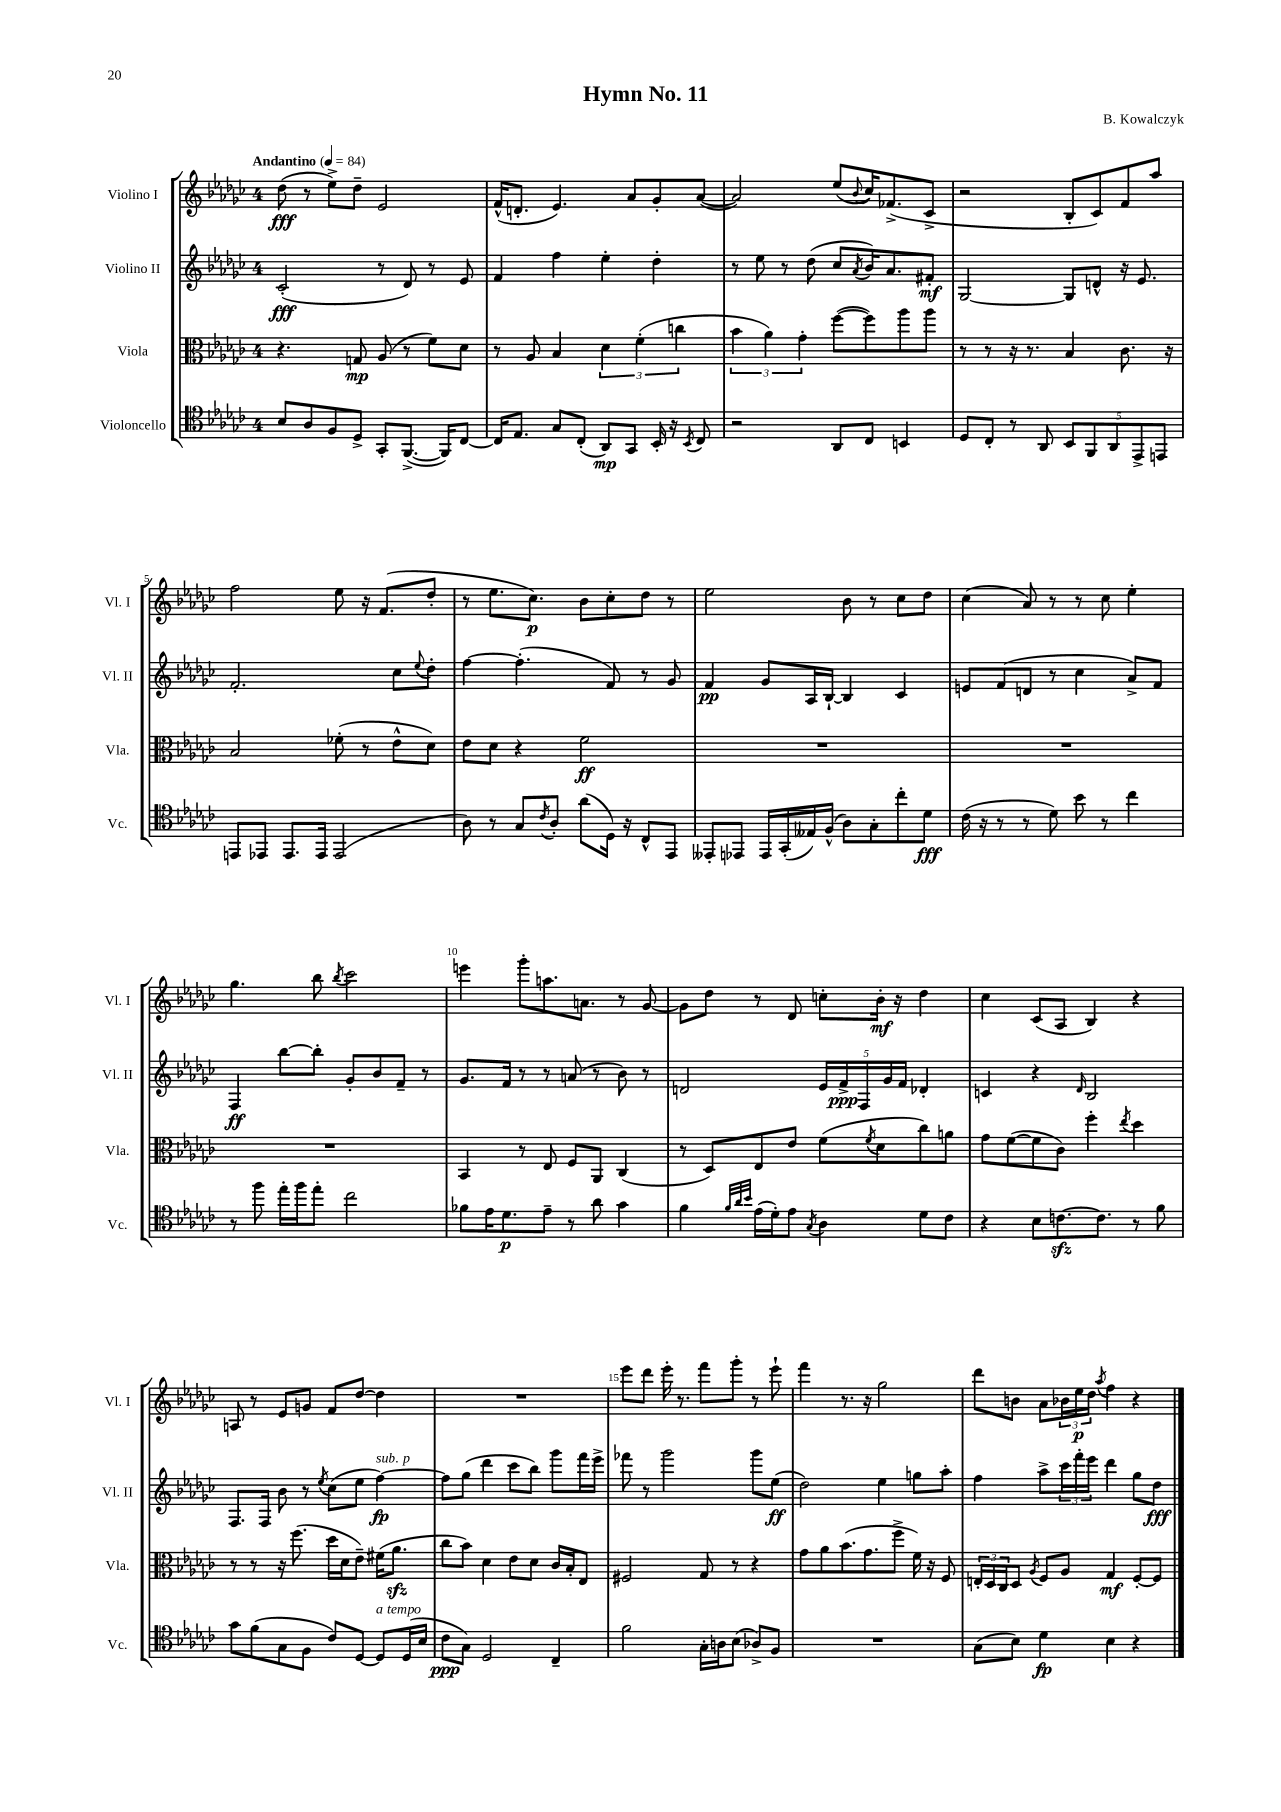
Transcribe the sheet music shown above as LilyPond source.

\header { title = "Hymn No. 11" composer = "B. Kowalczyk" }
<<
\new StaffGroup <<
\new Staff = "s0" \with { instrumentName = "Violino I" shortInstrumentName = "Vl. I" } {
    \clef treble \key ges \major \once \override Staff.TimeSignature.style = #'single-digit \time 4/4 \tempo "Andantino" 4 = 84
    des''8\fff( r8 ees''8->) des''8-- ees'2 |
    f'16-^( d'8.-. ees'4.) aes'8 ges'8-. aes'8~( |
    aes'2) ees''8( \appoggiatura { bes'8 } ces''16) fes'8.->( ces'8-> |
    r2 bes8-. ces'8) f'8 aes''8 |
    f''2 ees''8 r16 f'8.( des''8-. |
    r8 ees''8. ces''8.\p) bes'8 ces''8-. des''8 r8 |
    ees''2 bes'8 r8 ces''8 des''8 |
    ces''4( aes'8) r8 r8 ces''8 ees''4-. |
    ges''4. bes''8 \acciaccatura { bes''8 } ces'''2 |
    e'''4 ges'''8-. a''8. a'8. r8 ges'8~ |
    ges'8 des''8 r8 des'8 c''8-. bes'16-.\mf r16 des''4 |
    ces''4 ces'8( aes8 bes4) r4 |
    a8 r8 ees'8 g'8 f'8 des''8~ des''4 |
    R1 |
    ees'''8 des'''8 ees'''16-. r8. f'''8 ges'''8-. r8 ees'''8-! |
    f'''4 r8. r16 ges''2 |
    des'''8 b'8 aes'8 \tuplet 3/2 { bes'16 ees''16\p des''16 } \acciaccatura { aes''8 } f''4 r4 \bar "|." |
}
\new Staff = "s1" \with { instrumentName = "Violino II" shortInstrumentName = "Vl. II" } {
    \clef treble \key ges \major \once \override Staff.TimeSignature.style = #'single-digit \time 4/4
    ces'2-.\fff( r8 des'8) r8 ees'8 |
    f'4 f''4 ees''4-. des''4-. |
    r8 ees''8 r8 des''8( ces''8 \acciaccatura { aes'8 } bes'16) aes'8. fis'8-.\mf |
    ges2~ ges8 d'8-^ r16 ees'8. |
    f'2.-. ces''8 \appoggiatura { ees''8 } des''8-. |
    f''4~ f''4.-.( f'8) r8 ges'8 |
    f'4\pp ges'8 aes16 bes16~-! bes4 ces'4 |
    e'8 f'8( d'8 r8 ces''4 aes'8->) f'8 |
    f4\ff bes''8~ bes''8-. ges'8-. bes'8 f'8-- r8 |
    ges'8. f'16 r8 r8 a'8( r8 bes'8) r8 |
    d'2 \tuplet 5/4 { ees'16 f'16->\ppp f16 ges'16 f'16 } des'4-. |
    c'4 r4 \grace { des'16 } bes2 |
    f8. f16 bes'8 r8 \acciaccatura { ees''8 } ces''8( ees''8 f''4~\fp^\markup { \italic "sub. p" }) |
    f''8 ges''8( des'''4 ces'''8 bes''8) ges'''8 f'''16 ees'''16-> |
    fes'''8 r8 ges'''2 ges'''8 ees''8\ff( |
    des''2) ees''4 g''8 aes''8-. |
    f''4 aes''8-> \tuplet 3/2 { ces'''16 f'''16-. ees'''16 } des'''4 ges''8 des''8\fff \bar "|." |
}
\new Staff = "s2" \with { instrumentName = "Viola" shortInstrumentName = "Vla." } {
    \clef alto \key ges \major \once \override Staff.TimeSignature.style = #'single-digit \time 4/4
    r4. g8\mp aes8( r8 f'8) des'8 |
    r8 aes8 bes4 \tuplet 3/2 { des'4 f'4-.( c''4 } |
    \tuplet 3/2 { bes'4 aes'4) ges'4-. } f''8~( f''8) aes''8 aes''8 |
    r8 r8 r16 r8. bes4 ces'8. r16 |
    bes2 fes'8-.( r8 ees'8-^ des'8) |
    ees'8 des'8 r4 f'2\ff |
    R1 |
    R1 |
    R1 |
    bes,4 r8 ees8 f8 aes,8 ces4( |
    r8 des8) ees8 ees'8 f'8( \acciaccatura { f'8 } des'8 ces''8) a'8 |
    ges'8 f'8~( f'8 ces'8) f''4-. \acciaccatura { ees''8 } des''4 |
    r8 r8 r16 f''8.( des''16 des'16 ees'8--) fis'16( aes'8.\sfz |
    ces''8 bes'8) des'4 ees'8 des'8 ces'16 bes16-. ees8 |
    fis2 ges8 r8 r4 |
    ges'8 aes'8 bes'8.( ges'8. f''8-> f'16) r16 f8 |
    \tuplet 3/2 { e16-. des16 ces16 } des8 \acciaccatura { aes8 } f8 aes8 ges4\mf f8~-. f8 \bar "|." |
}
\new Staff = "s3" \with { instrumentName = "Violoncello" shortInstrumentName = "Vc." } {
    \clef tenor \key ges \major \once \override Staff.TimeSignature.style = #'single-digit \time 4/4
    bes8 aes8 f8 des8-> ges,8-. f,8.~->( f,16) ces8~ |
    ces16 ees8. ges8 ces8-.( aes,8\mp) ges,8 bes,16-. r16 \acciaccatura { bes,8 } ces8 |
    r2 aes,8 ces8 b,4 |
    des8 ces8-. r8 aes,8 \tuplet 5/4 { bes,8 f,8 aes,8 ees,8-> e,8 } |
    e,8 ees,8 ees,8. ees,16 ees,2( |
    aes8) r8 ges8 \acciaccatura { ces'8 } aes8-. aes'8( des16) r16 ces8-^ ees,8 |
    eeses,8-. ees,8 ees,16 ges,16-.( eeses16) f16-^( aes8) ges8-. ces''8-. des'8\fff |
    ces'16( r16 r8 r8 des'8) bes'8 r8 ces''4 |
    r8 f''8 ees''16-. f''16 ees''8-. ces''2 |
    fes'8 ees'16 des'8.\p ees'8-- r8 aes'8 ges'4 |
    f'4 \grace { f'32 aes'32 bes'32 } ees'16( des'16-.) ees'8 \acciaccatura { ges8 } aes4 des'8 ces'8 |
    r4 bes8 c'8.~\sfz c'8. r8 f'8 |
    ges'8 f'8( ges8 f8 ces'8) des8~ des8^\markup { \italic "a tempo" } des16( bes16 |
    ces'8\ppp ges8) des2 ces4-- |
    f'2 ges16-. a16 bes8( aes8->) f8 |
    R1 |
    ges8( bes8) des'4\fp bes4 r4 \bar "|." |
}
>>
>>
\layout { \context { \Score \override BarNumber.break-visibility = ##(#f #t #t) barNumberVisibility = #(every-nth-bar-number-visible 5) } }
